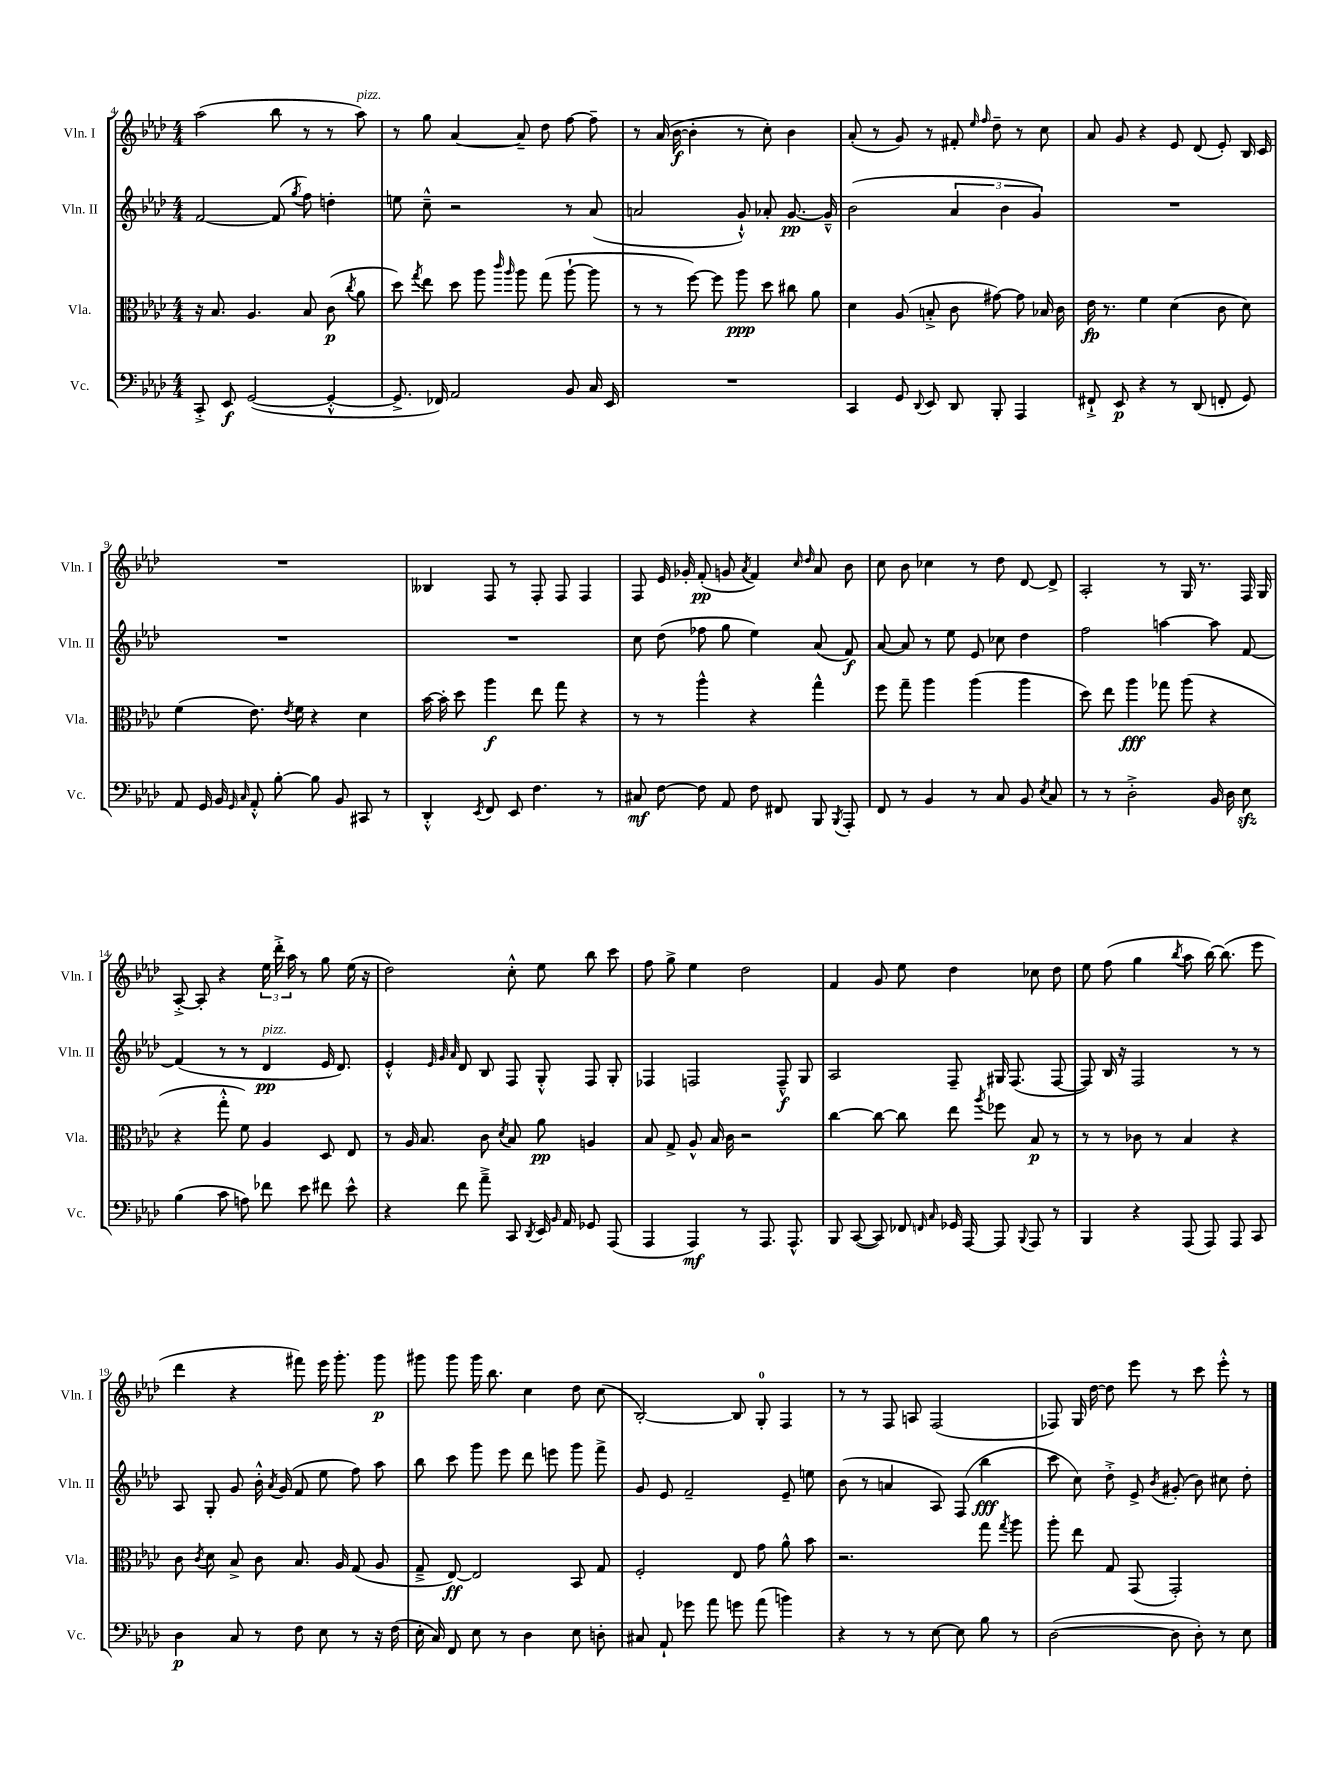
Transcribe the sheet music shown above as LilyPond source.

<<
\new StaffGroup <<
\new Staff = "s0" \with { instrumentName = "Vln. I" shortInstrumentName = "Vln. I" } {
    \clef treble \key aes \major \numericTimeSignature \time 4/4
    \autoBeamOff aes''2( bes''8 r8 r8 aes''8^\markup { \italic "pizz." }) |
    r8 g''8 aes'4~ aes'8-- des''8 f''8~ f''8-- |
    r8 aes'16( bes'16~\f bes'4-. r8 c''8-.) bes'4 |
    aes'8-.( r8 g'8) r8 fis'8-. \grace { ees''16 f''16 } des''8-- r8 c''8 |
    aes'8 g'8 r4 ees'8 des'8( ees'8-.) bes16 c'16 |
    R1 |
    beses4 f8 r8 f8-. f8 f4 |
    f8 ees'16 ges'16-. f'8-.\pp( g'8 \acciaccatura { aes'8 } f'4) \grace { c''16 des''16 } aes'8 bes'8 |
    c''8 bes'8 ces''4 r8 des''8 des'8~ des'8-> |
    aes2-. r8 g16 r8. f16 g16 |
    aes8~-.-> aes8-. r4 \tuplet 3/2 { ees''16 des'''16-.-> aes''16 } r8 g''8 ees''16( r16 |
    des''2) c''8-.-^ ees''8 bes''8 c'''8 |
    f''8 g''8-> ees''4 des''2 |
    f'4 g'8 ees''8 des''4 ces''8 des''8 |
    ees''8 f''8( g''4 \acciaccatura { bes''8 } aes''8 bes''16~) bes''8.( ees'''8 |
    des'''4 r4 fis'''8) ees'''16 g'''8.-. g'''8\p |
    gis'''8 gis'''8 gis'''16 bes''8. c''4 des''8 c''8( |
    bes2~-.) bes8 g8-0-. f4 |
    r8 r8 f8 a8 f2( |
    fes8) g16 des''16~ des''8 ees'''8 r8 c'''8 ees'''8-.-^ r8 \bar "|." |
}
\new Staff = "s1" \with { instrumentName = "Vln. II" shortInstrumentName = "Vln. II" } {
    \clef treble \key aes \major \numericTimeSignature \time 4/4
    \autoBeamOff f'2~ f'8( \acciaccatura { g''8 } f''8) d''4-. |
    e''8 c''8---^ r2 r8 aes'8( |
    a'2 g'8-!-^) aes'8-. g'8.~\pp g'16---^ |
    bes'2( \tuplet 3/2 { aes'4 bes'4 g'4) } |
    R1 |
    R1 |
    R1 |
    c''8 des''8( fes''8 g''8 ees''4) aes'8( f'8\f) |
    aes'8~ aes'8 r8 ees''8 ees'8 ces''8 des''4 |
    f''2 a''4~ a''8 f'8~ |
    f'4( r8 r8 des'4\pp^\markup { \italic "pizz." } ees'16 des'8.) |
    ees'4-.-^ \grace { ees'32 g'32 aes'32 } des'8 bes8 f8 g8-.-^ f8 g8-. |
    fes4 f2 f8---^\f g8 |
    aes2 f8-- gis16 f8.( f8~ |
    f8) bes16 r16 f2 r8 r8 |
    aes8 g8-. g'8 bes'16-.-^ \acciaccatura { aes'8 } g'16( f'8 ees''8 f''8) aes''8 |
    bes''8 c'''8 g'''8 ees'''8 des'''8 e'''8 g'''8 f'''8-> |
    g'8 ees'8 f'2-- ees'8-- e''8 |
    bes'8( r8 a'4 aes8) f8( bes''4\fff |
    c'''8 c''8) des''8-.-> ees'8-> \acciaccatura { bes'8 } gis'8-.( bes'8) cis''8 des''8-. \bar "|." |
}
\new Staff = "s2" \with { instrumentName = "Vla." shortInstrumentName = "Vla." } {
    \clef alto \key aes \major \numericTimeSignature \time 4/4
    \autoBeamOff r16 bes8. aes4. bes8 c'8\p( \acciaccatura { c''8 } aes'8 |
    des''8) \acciaccatura { g''8 } ees''8 des''8 aes''8 \grace { c'''16 aes''16 } aes''8 g''8( aes''8~-! aes''8 |
    r8 r8 f''8~) f''8 aes''8\ppp des''8 cis''8 aes'8 |
    des'4 aes8( b8-.-> c'8 gis'8~) gis'8 bes16 c'16 |
    ees'16\fp r8. f'4 des'4( c'8 des'8) |
    f'4( ees'8.) \acciaccatura { ees'8 } f'16 r4 des'4 |
    bes'16~ bes'16-. des''8 aes''4\f ees''8 g''8 r4 |
    r8 r8 aes''4-^ r4 g''4-^ |
    f''8 g''8-- aes''4 aes''4( aes''4 |
    des''8) ees''8 aes''4\fff ges''8 aes''8( r4 |
    r4 g''8-.-^ f'8) aes4 des8 ees8 |
    r8 aes16 bes8. c'8 \acciaccatura { des'8 } bes8 aes'8\pp a4 |
    bes8 g8-> aes8-^ bes16 c'16 r2 |
    c''4~ c''8~ c''8 ees''8 \acciaccatura { aes''8 } fes''8 bes8\p r8 |
    r8 r8 ces'8 r8 bes4 r4 |
    c'8 \acciaccatura { c'8 } des'8 bes8-> c'8 bes8. aes16 g8( aes8 |
    g8---> ees8~\ff) ees2 bes,8 g8 |
    f2-. ees8 g'8 aes'8-^ bes'8 |
    r2. g''8 \acciaccatura { g''8 } aes''8 |
    aes''8-. ees''8 g8 g,8( g,2-.) \bar "|." |
}
\new Staff = "s3" \with { instrumentName = "Vc." shortInstrumentName = "Vc." } {
    \clef bass \key aes \major \numericTimeSignature \time 4/4
    \autoBeamOff c,8-.-> ees,8\f g,2~( g,4~-.-^ |
    g,8.-> fes,16) aes,2 bes,8 c16 ees,16 |
    R1 |
    c,4 g,8 \appoggiatura { des,8 } ees,8 des,8 bes,,8-. aes,,4 |
    fis,8-!-> ees,8\p r4 r8 des,8( f,8-. g,8) |
    aes,8 g,16 bes,16 \grace { g,16 c16 } aes,8-.-^ bes8~-. bes8 bes,8 cis,8 r8 |
    des,4-.-^ \acciaccatura { ees,8 } f,8 ees,8 f4. r8 |
    cis8\mf f8~ f8 aes,8 f8 fis,8 bes,,8 \acciaccatura { bes,,8 } aes,,8-. |
    f,8 r8 bes,4 r8 c8 bes,8 \acciaccatura { ees8 } c8 |
    r8 r8 des2-.-> bes,16 des16 ees8\sfz |
    bes4( c'8 a8) fes'8 ees'8 fis'8 ees'8-^ |
    r4 f'8 aes'8---> c,8 \acciaccatura { des,8 } ees,16 \grace { bes,16 } aes,16 ges,8 aes,,8( |
    aes,,4 aes,,4\mf) r8 aes,,8. aes,,8.-^ |
    bes,,8 c,8~( c,8) fes,8 \grace { f,16 c16 } ges,16 aes,,16~ aes,,8 \appoggiatura { bes,,8 } aes,,8 r8 |
    bes,,4 r4 aes,,8( aes,,8) aes,,8 c,8 |
    des4\p c8 r8 f8 ees8 r8 r16 f16( |
    ees16-. c16) f,8 ees8 r8 des4 ees8 d8-. |
    cis8 aes,8-! ges'8 aes'8 g'8 aes'8( b'4) |
    r4 r8 r8 ees8~ ees8 bes8 r8 |
    des2~( des8 des8-.) r8 ees8 \bar "|." |
}
>>
>>
\layout { \context { \Score currentBarNumber = #4 } }
